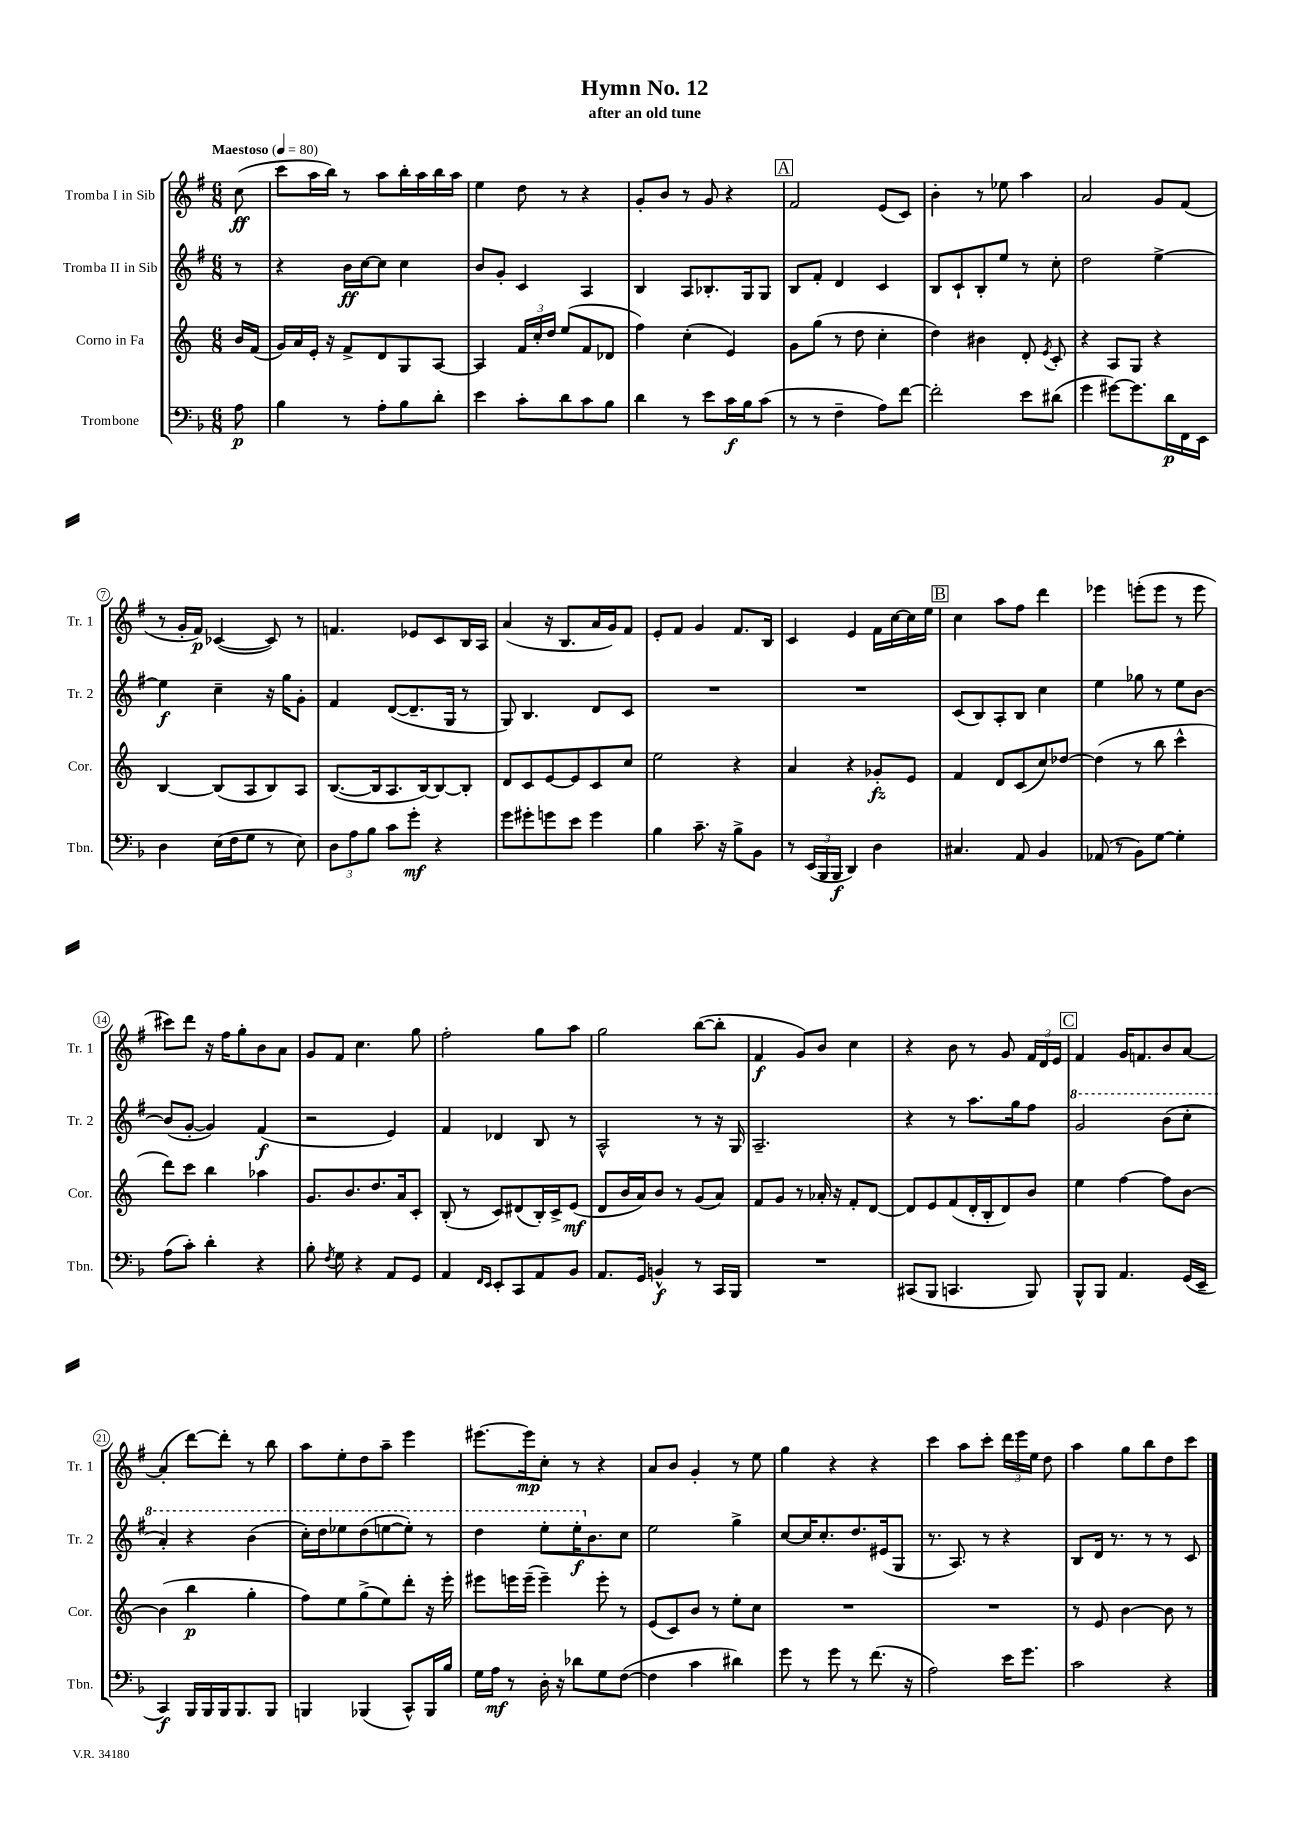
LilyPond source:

\header { title = "Hymn No. 12" subtitle = "after an old tune" }
<<
\new StaffGroup <<
\new Staff = "s0" \with { instrumentName = "Tromba I in Sib" shortInstrumentName = "Tr. 1" } {
    \clef treble \key g \major \numericTimeSignature \time 6/8 \partial 8 \tempo "Maestoso" 4 = 80
    \autoBeamOff c''8\ff( |
    c'''8[ a''16 b''16]) r8 a''8[ b''16-. a''16 b''16 a''16] |
    e''4 d''8 r8 r4 |
    g'8[-. b'8] r8 g'8 r4 |
    \mark \markup { \box "A" } fis'2 e'8[( c'8]) |
    b'4-. r8 ees''8 a''4 |
    a'2 g'8[ fis'8]( |
    r8 g'16[-. fis'16]\p) ces'4~( ces'8) r8 |
    f'4. ees'8[ c'8 b16 a16] |
    a'4( r16 b8.[ a'16 g'16) fis'8] |
    e'8[-. fis'8] g'4 fis'8.[ b16] |
    c'4 e'4 fis'16[ c''16~ c''16 e''16] |
    \mark \markup { \box "B" } c''4 a''8[ fis''8] d'''4 |
    ees'''4 e'''8[-.( e'''8] r8 e'''8 |
    cis'''8[) d'''8] r16 fis''16[ g''8-. b'8 a'8] |
    g'8[ fis'8] c''4. g''8 |
    fis''2-. g''8[ a''8] |
    g''2 b''8[~( b''8]-. |
    fis'4\f g'8[) b'8] c''4 |
    r4 b'8 r8 g'8 \tuplet 3/2 { fis'16[ d'16 e'16] } |
    \mark \markup { \box "C" } fis'4 g'16[ f'8. b'8 a'8]~ |
    a'4-.( d'''8[~) d'''8]-. r8 b''8 |
    a''8[ e''8-. d''8 a''8]-- e'''4 |
    eis'''8.[~ eis'''16\mp c''8]-. r8 r4 |
    a'8[ b'8] g'4-. r8 e''8 |
    g''4 r4 r4 |
    c'''4 a''8[ c'''8]-. \tuplet 3/2 { d'''16[ e'''16 e''16] } d''8 |
    a''4 g''8[ b''8 d''8 c'''8] \bar "|." |
}
\new Staff = "s1" \with { instrumentName = "Tromba II in Sib" shortInstrumentName = "Tr. 2" } {
    \clef treble \key g \major \numericTimeSignature \time 6/8 \partial 8
    \autoBeamOff r8 |
    r4 b'16[\ff c''16~ c''8] c''4 |
    b'8[ g'8]-. c'4 a4 |
    b4 a8[ bes8.-. g16 g8] |
    \mark \markup { \box "A" } b8[ fis'8]-. d'4 c'4 |
    b8[ c'8-! b8-. e''8] r8 c''8-. |
    d''2 e''4~-> |
    e''4\f c''4-- r16 g''16[ g'8]-. |
    fis'4 d'8[~( d'8.-- g16] r8 |
    g8) b4. d'8[ c'8] |
    R2. |
    R2. |
    \mark \markup { \box "B" } c'8[( b8) a8-. b8] c''4 |
    e''4 ges''8 r8 e''8[ b'8]~ |
    b'8[( g'8]~-. g'4) fis'4\f( |
    r2 e'4) |
    fis'4 des'4 b8 r8 |
    a2-^ r8 r16 g16 |
    a2.-- |
    r4 r8 a''8.[ g''16 fis''8] |
    \mark \markup { \box "C" } \ottava #1 g''2 b''8[( c'''8]-. |
    a''4-.) r4 b''4( |
    c'''16[-.) d'''16 ees'''8 d'''8( e'''8~ e'''8]-.) r8 |
    d'''4 e'''8[-. e'''16-.\f \ottava #0 b'8. c''8] |
    e''2 g''4-> |
    c''8[~ c''16 c''8.-. d''8. eis'16( g8] |
    r8. a8.) r8 r4 |
    b8[ d'16] r8. r8 r8 c'8 \bar "|." |
}
\new Staff = "s2" \with { instrumentName = "Corno in Fa" shortInstrumentName = "Cor." } {
    \clef treble \key c \major \numericTimeSignature \time 6/8 \partial 8
    \autoBeamOff b'16[ f'16]( |
    g'16[) a'16 e'16]-. r16 f'8[-> d'8 g8 a8]~ |
    a4 \tuplet 3/2 { f'16[ c''16-. d''16] } e''8[( f'8 des'8] |
    f''4) c''4-.( e'4) |
    \mark \markup { \box "A" } g'8[ g''8]( r8 d''8 c''4-. |
    d''4) bis'4 d'8-. \acciaccatura { e'8 } c'8-. |
    r4 a8[ g8] r4 |
    b4~ b8[( a8 b8) a8] |
    b8.[~( b16 a8. b16~) b8~ b8]-. |
    d'8[ c'8 e'8~ e'8 c'8 c''8] |
    e''2 r4 |
    a'4 r4 ges'8[-.\fz e'8] |
    \mark \markup { \box "B" } f'4 d'8[ c'8( c''8) des''8]~ |
    des''4( r8 b''8 c'''4-^ |
    d'''8[) c'''8] b''4 aes''4 |
    g'8.[ b'8. d''8. a'16 c'8]-. |
    b8-.( r8 c'8[) dis'8( b16-.) c'16-> e'8]\mf( |
    d'8[ b'16 a'16) b'8] r8 g'8[( a'8]) |
    f'8[ g'8] r8 aes'16-. r16 f'8[-. d'8]~ |
    d'8[ e'8 f'8( d'16-. b16-. d'8) b'8] |
    \mark \markup { \box "C" } e''4 f''4~ f''8[ b'8]~ |
    b'4( b''4\p g''4-. |
    f''8[) e''8 g''8->( e''8) d'''8]-. r16 e'''16-. |
    eis'''8[ e'''16 e'''16]--( e'''4--) e'''8-. r8 |
    e'8[( c'8) b'8] r8 e''8[-. c''8] |
    R2. |
    R2. |
    r8 e'8 b'4~ b'8 r8 \bar "|." |
}
\new Staff = "s3" \with { instrumentName = "Trombone" shortInstrumentName = "Tbn." } {
    \clef bass \key f \major \numericTimeSignature \time 6/8 \partial 8
    \autoBeamOff a8\p |
    bes4 r8 a8[-. bes8 d'8]-. |
    e'4 c'8[-. d'8 c'8 bes8] |
    d'4 r8 e'8[ c'16\f bes16 c'8]( |
    \mark \markup { \box "A" } r8 r8 f4-- a8[) f'8]~ |
    f'2-. e'8[ dis'8]( |
    g'4 gis'8[~) gis'8. d'16\p f,16 e,16] |
    d4 e16[( f16 g8] r8 e8) |
    \tuplet 3/2 { d8[ a8 bes8] } c'8[ g'8]-.\mf r4 |
    g'8[ gis'8-. g'8 e'8] g'4 |
    bes4 c'8.-- r16 bes8[-> bes,8] |
    r8 \tuplet 3/2 { e,16[( bes,,16 bes,,16]\f } d,4) d4 |
    \mark \markup { \box "B" } cis4. a,8 bes,4 |
    aes,8( r8 bes,8[) g8]~ g4-. |
    a8[( c'8]-.) d'4-. r4 |
    bes8-. \acciaccatura { f8 } g8 r4 a,8[ g,8] |
    a,4 \grace { f,16[ e,16] } e,8[-. c,8 a,8 bes,8] |
    a,8.[ g,16] b,4-^\f r8 c,16[ bes,,16] |
    R2. |
    cis,8[( bes,,8] c,4. bes,,8) |
    \mark \markup { \box "C" } bes,,8[-^ bes,,8] a,4. g,16[( e,16]-- |
    c,4\f) bes,,16[ bes,,16 bes,,16 bes,,8. bes,,8] |
    b,,4 bes,,4( c,8[-^) bes,,16 bes16] |
    g16[ a16]\mf r8 d16-. r16 des'8[ g8 f8]~( |
    f4 c'4 dis'4) |
    g'8 r8 g'8 r8 f'8.( r16 |
    a2) e'16[ g'8.] |
    c'2 r4 \bar "|." |
}
>>
>>
\layout { \context { \Score \override BarNumber.stencil = #(make-stencil-circler 0.1 0.3 ly:text-interface::print) } }
